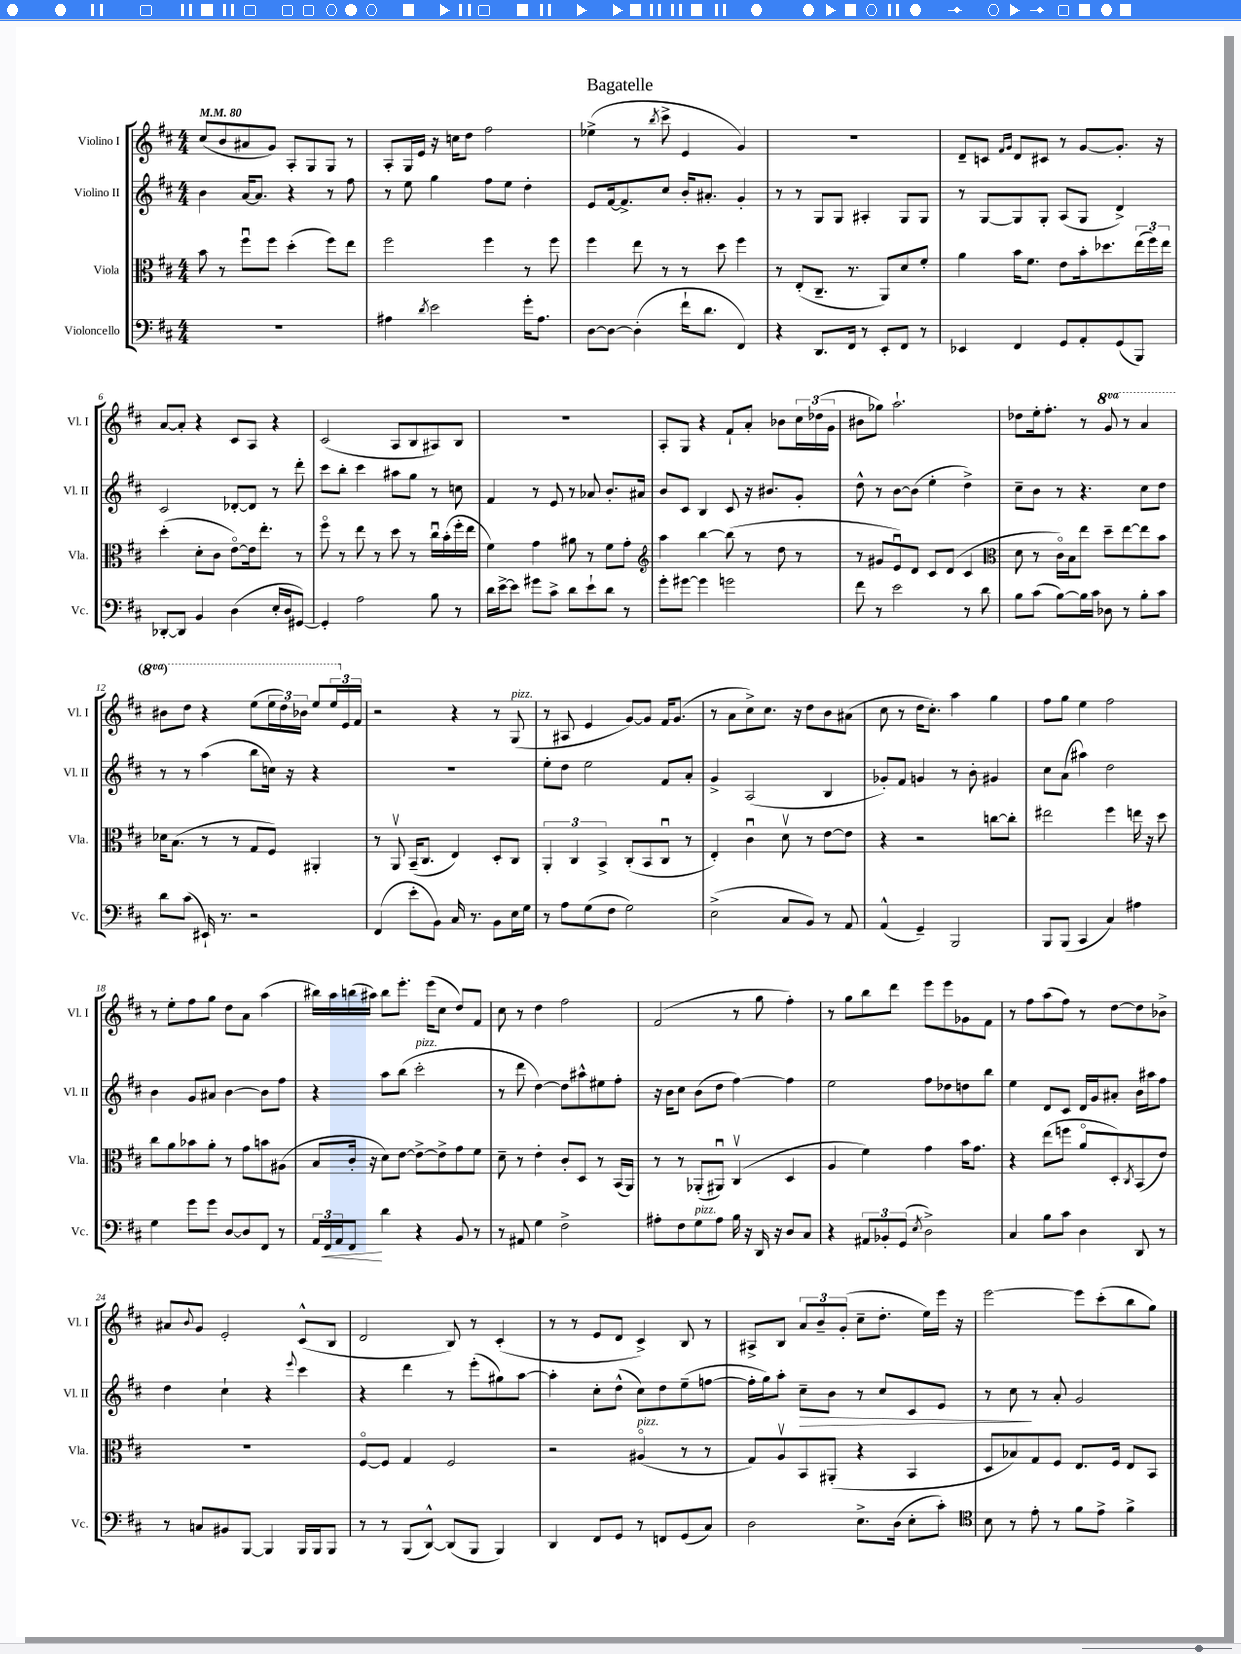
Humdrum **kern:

**kern	**dynam	**kern	**kern	**dynam	**kern
*part4	*part4	*part3	*part2	*part2	*part1
*staff4	*staff4	*staff3	*staff2	*staff2	*staff1
*I"Violoncello	*	*I"Viola	*I"Violino II	*	*I"Violino I
*I'Vc.	*	*I'Vla.	*I'Vl. II	*	*I'Vl. I
*clefF4	*	*clefC3	*clefG2	*	*clefG2
*k[f#c#]	*	*k[f#c#]	*k[f#c#]	*	*k[f#c#]
*M4/4	*	*M4/4	*M4/4	*	*M4/4
*MM80	*	*MM80	*MM80	*	*MM80
=1	=1	=1	=1	=1	=1
1r	.	8b\	4b\	.	(8cc#/L
.	.	8r	.	.	8b/
.	.	8ff#u\L	[16a/KL	.	8a#X/
.	.	.	8.a/J]	.	.
.	.	8ff#\J	.	.	8g/J)
.	.	(4dd'\	4r	.	8A'/L
.	.	.	.	.	8G/
.	.	8ff#\L)	8r	.	8G/J
.	.	8ee\J	8ff#\	.	8r
=2	=2	=2	=2	=2	=2
4A#X\	.	2ff#\	8r	.	8A'/L
.	.	.	8ee\	.	16G/L
.	.	.	.	.	16e/JJ
8qd/	.	.	.	.	.
2e\	.	.	4gg\	.	16r
.	.	.	.	.	16ccn\KL
.	.	.	.	.	8dd\J
.	.	4ff#\	8ff#\L	.	2ff#\
.	.	.	8ee\J	.	.
16g'\KL	.	8r	4dd'\	.	.
8.A#\J	.	.	.	.	.
.	.	8ff#\	.	.	.
=3	=3	=3	=3	=3	=3
[8D\L	.	4ff#\	8e/L	.	(4ee-X^\
8D\J_	.	.	[16f#/k	.	.
.	.	.	8.f#^/]	.	.
(4D'\]	.	8ee\	.	.	8r
.	.	.	.	.	8qbb/
.	.	8r	8cc#/J	.	8ccc#^\
16f#`\KL	.	8r	16b'/KL	.	4e/
8.d\J	.	.	8.a#X'/J	.	.
.	.	8dd\	.	.	.
4FF#/)	.	4ff#\	4g'/	.	4g/)
=4	=4	=4	=4	=4	=4
4r	.	8r	8r	.	1r
.	.	(8E'/L	8r	.	.
8.DD/L	.	8.C#~/J	8G/L	.	.
.	.	.	8G/J	.	.
16FF#/Jk	.	8.r	.	.	.
8r	.	.	4A#X'/	.	.
8EE'/L	.	8AA/L)	.	.	.
8FF#/J	.	8d/	8G/L	.	.
8r	.	8f#'/J	8G/J	.	.
=5	=5	=5	=5	=5	=5
4EE-X/	.	4a\	8r	.	8d~/L
.	.	.	[8G/L	.	8cn/J
.	.	.	.	.	16qqf#/LL
.	.	.	.	.	16qqg/JJ
4FF#/	.	16b\KL	8G/]	.	8d/L
.	.	8.f#\J	.	.	.
.	.	.	8G'/J	.	8c#X/J
8GG/L	.	8e\L	(8A/L	.	8r
8AA'/	.	16b'\k	8G/J	.	[8g/L
.	.	8.dd-X\	.	.	.
(8GG/	.	.	4d^/)	.	8.g'/J]
8BBB/J)	.	(24ee\L	.	.	.
.	.	24ff#\)	.	.	.
.	.	.	.	.	16r
.	.	24ee\JJ	.	.	.
!!LO:LB:g=z
=6	=6	=6	=6	=6	=6
[8DD-X'/L	.	(4dd'\	2c#/	.	[8a/L
8DD-/J]	.	.	.	.	8a'/J]
4BB/	.	8d'\L	.	.	4r
.	.	8c#\J	.	.	.
(4D\	.	[8e\L)	[8d-X'/L	.	8c#/L
.	.	16e\k]	8d-/J]	.	8A/J
.	.	8.ee'\J	.	.	.
16E'/LL	.	.	8r	.	4r
16D/J	.	.	.	.	.
[8GG#X/J)	.	8r	8ddd'\	.	.
=7	=7	=7	=7	=7	=7
4GG#'/]	.	8ff#\	8ccc#\L	.	(2c#/
.	.	8r	8bb'\J	.	.
2A\	.	8ee\	4ccc#\	.	.
.	.	8r	.	.	.
.	.	8dd\	8aa#X\L	.	8A/L
.	.	8r	8gg\J	.	8B/
8B\	.	16cc#u\LL	8r	.	8A#X/)
.	.	(16b'\	.	.	.
8r	.	16ff#'\	8ccn\	.	8B/J
.	.	16ee\JJ	.	.	.
=8	=8	=8	=8	=8	=8
16d\LL	.	4f#\)	4f#/	.	1r
[16e^\J	.	.	.	.	.
8e\J]	.	.	.	.	.
8g#X\L	.	4g\	8r	.	.
8c#^\J	.	.	8e/	.	.
8d\L	.	8a#X\	8r	.	.
8e`\	.	8r	8a-X/	.	.
8d\J	.	8f#\L	8.b'/L	.	.
8r	.	8g'\J	.	.	.
.	.	.	16a#X/Jk	.	.
=9	=9	=9	=9	=9	=9
*	*	*clefG2	*	*	*
8g'\L	.	4aa\	8b/L	.	8A'/L
[8g#X\J	.	.	8c#/J	.	8G/J
4g#\]	.	[4bb\	4B/	.	4r
2gn\	.	(8bb\]	8c#/	.	8f#`/L
.	.	8r	16r	.	8a'/J
.	.	.	8.b#X/L	.	.
.	.	8dd\	.	.	8b-X\L
.	.	8r	8g'/J	.	24cc#\L
.	.	.	.	.	(24dd-X\
.	.	.	.	.	24g\JJ
=10	=10	=10	=10	=10	=10
8f#\	.	8r	8dd^^\	.	8b#X\L
8r	.	8g#X/L	8r	.	8gg-X\J)
2e\	.	8eu/)	[8b\L	.	2.aa`\
.	.	8d/J	(8b\J]	.	.
.	.	8c#/L	4ee'\	.	.
.	.	(8d/J	.	.	.
8r	.	4c#/	4dd^\)	.	.
8d\	.	.	.	.	.
=11	=11	=11	=11	=11	=11
*	*	*clefC3	*	*	*
8B\L	.	8d\	8cc#~\L	.	8dd-X\L
(8c#\J	.	8r	8b\J	.	16ee'\k
.	.	.	.	.	8.ff#'\J
[8B\L)	.	16c#\LL)	8r	.	.
.	.	16B\J	.	.	.
16B\L]	.	8ee\J	4.r	.	8r
16c#\JJ	.	.	.	.	.
*	*	*	*	*	*8va
8D-X\	.	8dd~\L	.	.	8gg/
8r	.	[8ee\	.	.	8r
8B'\L	.	8ee\]	8cc#\L	.	4aa/
8c#\J	.	8b\J	8dd\J	.	.
!!LO:LB:g=z
=12	=12	=12	=12	=12	=12
8d\L	.	16d-X\KL	8r	.	8bb#X\L
.	.	(8.B\J	.	.	.
(8c#\J	.	.	8r	.	8ddd\J
16EE#X`/)	.	8r	(4aa\	.	4r
8.r	.	.	.	.	.
.	.	8r	.	.	.
2r	.	8G/L	8bb\L	.	(8eee\L
.	.	8F#/J)	16ccn\Jk)	.	24eee\L
.	.	.	.	.	24ddd\)
.	.	.	16r	.	.
.	.	.	.	.	24bb-X\JJ
.	.	4AA#X'/	4r	.	8eee/L
.	.	.	.	.	24eee/L
*	*	*	*	*	*X8va
.	.	.	.	.	24e/
.	.	.	.	.	24f#/JJ
=13	=13	=13	=13	=13	=13
(4FF#/	.	8r	1r	.	2r
.	.	8AAv/	.	.	.
8e'\L	.	(16BB~/KL	.	.	.
.	.	8.C#/J	.	.	.
8BB\J)	.	.	.	.	.
16C#/	.	4E/)	.	.	4r
8.r	.	.	.	.	.
8BB\L	.	8D'/L	.	.	8r
!	!	!	!	!	!LO:TX:a:i:t=pizz.
16E\L	.	8C#/J	.	.	(8G/
16G\JJ	.	.	.	.	.
=14	=14	=14	=14	=14	=14
8r	.	6AA'/	8ee'\L	.	8r
8A\L	.	.	8dd\J	.	8A#X/
.	.	6C#/	.	.	.
(8G\	.	.	2ee\	.	4e/
.	.	6BB^/	.	.	.
8F#\J	.	.	.	.	.
2G\)	.	(8C#'/L	.	.	[8g/L)
.	.	8BB/	.	.	8g/J]
.	.	8C#u/J	8f#/L	.	16f#/KL
.	.	.	.	.	(8.g/J
.	.	8r	8a'/J	.	.
=15	=15	=15	=15	=15	=15
(2E^\	.	4E'/)	4g^/	.	8r
.	.	.	.	.	8a\L
.	.	4c#u\	(2A/	.	8cc#^\)
.	.	.	.	.	8.cc#\J
8C#/L	.	8dv\	.	.	.
.	.	.	.	.	16r
8BB/J)	.	8r	.	.	8dd\L
8r	.	[8e\L	4B/	.	8b\
8AA/	.	8e\J]	.	.	(8a#X\J
=16	=16	=16	=16	=16	=16
(4AA^^/	.	4r	8g-X'/L)	.	8cc#\
.	.	.	8f#/J	.	8r
4GG~/)	.	2r	4gn/	.	16dd\KL
.	.	.	.	.	8.cc#'\J)
2BBB/	.	.	8r	.	4aa\
.	.	.	8b'\	.	.
.	.	[8ccn\L	4g#X/	.	4gg\
.	.	8cc'\J]	.	.	.
=17	=17	=17	=17	=17	=17
8BBB/L	.	2ee#X\	8cc#\L	.	8ff#\L
(8BBB/J	.	.	(8a\J	.	8gg\J
4CC#/	.	.	4aa#X\)	.	4ee\
4C#/)	.	4ff#\	2dd\	.	2ff#\
4A#X\	.	16een\	.	.	.
.	.	16r	.	.	.
.	.	8dd\	.	.	.
!!LO:LB:g=z
=18	=18	=18	=18	=18	=18
4G\	.	8cc#\L	4b\	.	8r
.	.	8a\	.	.	8ee'\L
8g\L	.	8b-X\	8g/L	.	8ff#\
8g\J	.	8a'\J	8a#X/J	.	8gg\J
[8D/L	.	8r	[4b\	.	8dd\L
8D/]	.	8g\L	.	.	8a\J
8FF#/J	.	8bn\	8b\L]	.	(4aa\
8r	.	(8A#X\J	8ff#\J	.	.
=19	=19	=19	=19	=19	=19
24AA/LL	.	8B/L	4r	.	16bb#X\LL)
!	!LO:HP:b	!	!	!	!
24FF#/	<	.	.	.	.
.	.	.	.	.	16aa\
24AA/J	.	.	.	.	.
8FF#/J	.	16c#'/Jk	.	.	(16bbn\
.	.	16r	.	.	16aa#X\JJ)
4d\	[	8d\L)	8aa\L	.	8bb\L
.	.	[8e\J	(8bb\J	.	8.eee'\J
!	!	!	!LO:TX:a:i:t=pizz.	!	!
4r	.	8e^\L_	2ccc#'\	.	.
.	.	.	.	.	(16eee\KL
.	.	8e^\]	.	.	8cc#\J
8BB/	.	8g\	.	.	8dd/L)
8r	.	8f#\J	.	.	8f#/J
=20	=20	=20	=20	=20	=20
8r	.	8d~\	8r	.	8cc#\
8AA#X/	.	8r	8ddd\	.	8r
4G\	.	4e'\	[4dd\)	.	4dd\
2F#^\	.	8c#'/L	8dd\L]	.	2ff#\
.	.	8D/J	8aa#X^^\	.	.
.	.	8r	8ee#X\	.	.
.	.	(16BB/LL	8ff#'\J	.	.
.	.	16AA/JJ)	.	.	.
=21	=21	=21	=21	=21	=21
8A#X'\L	.	8r	16r	.	(2f#/
.	.	.	16b\KL	.	.
8F#\	.	8r	8cc#\J	.	.
!LO:TX:a:i:t=pizz.	!	!	!	!	!
8G\	.	(8AA-X'/L	(8b\L	.	.
8A#\J	.	8AA#Xu/J)	8dd\J	.	.
16B\	.	(4C#v/	[4ff#\)	.	8r
16r	.	.	.	.	.
16DD/	.	.	.	.	8gg\
16r	.	.	.	.	.
8D/L	.	4D/	4ff#\]	.	4ff#'\)
8C#/J	.	.	.	.	.
=22	=22	=22	=22	=22	=22
4r	.	4A/	2ee\	.	8r
.	.	.	.	.	8gg\L
12AA#X/L	.	4f#\)	.	.	8bb\
12BB-X'/	.	.	.	.	.
.	.	.	.	.	8ddd\J
(12GG/J	.	.	.	.	.
8qE/	.	.	.	.	.
2D^\)	.	4g\	8ff#\L	.	8eee\L
.	.	.	8dd-X\	.	8eee\
.	.	16b\KL	8ddn\	.	8g-X\
.	.	8.g\J	.	.	.
.	.	.	8bb\J	.	8f#\J
=23	=23	=23	=23	=23	=23
4C#/	.	4r	4ee\	.	8r
.	.	.	.	.	8ff#\L
8B\L	.	(8ee\L	8d/L	.	(8aa\
8c#\J	.	8ffn\J	8c#/J	.	8ff#\J)
4D\	.	8a/L	16d/LL	.	8r
.	.	.	16g/J	.	.
.	.	8D'/)	8a#X'/J	.	[8dd\L
.	.	8qC#/	.	.	.
8DD/	.	(8BB/	16b\LL	.	8dd\]
.	.	.	16aa#X\J	.	.
8r	.	8e/J)	8ff#\J	.	8b-X^\J
!!LO:LB:g=z
=24	=24	=24	=24	=24	=24
8r	.	1r	4dd\	.	8a#X/L
.	.	.	.	.	8qqb/
8Cn/L	.	.	.	.	8g/J
8BB#X/	.	.	4cc#`\	.	2e'/
[8BBB/J	.	.	.	.	.
4BBB/]	.	.	4r	.	.
.	.	.	8qqeee/	.	.
16BBB/LL	.	.	4ccc#\	.	(8c#^^/L
16BBB/J	.	.	.	.	.
8BBB/J	.	.	.	.	8B/J
=25	=25	=25	=25	=25	=25
8r	.	[8F#/L	4r	.	2d/
8r	.	8F#/J]	.	.	.
(8BBB/L	.	4G/	4ddd\	.	.
[8DD^^/J)	.	.	.	.	.
(8DD/L]	.	2F#/	8r	.	8B/)
8BBB/J	.	.	(8eee'\L	.	8r
4BBB/)	.	.	8gg#X\)	.	(4c#'/
.	.	.	[8aa\J	.	.
=26	=26	=26	=26	=26	=26
4DD/	.	2r	4aa'\]	.	8r
.	.	.	.	.	8r
8FF#/L	.	.	8cc#'\L	.	8e/L
8GG/J	.	.	(8dd^^\J	.	8d/J
!	!	!LO:TX:a:i:t=pizz.	!	!	!
8r	.	(4A#X/	8cc#\L)	.	4c#^/)
8FFn/L	.	.	8dd\	.	.
(8GG/	.	8r	(8ee~\	.	8B/
8C#/J)	.	8r	[8ffn\J	.	8r
=27	=27	=27	=27	=27	=27
2D\	.	8G/L)	16ff'\LL]	.	8A#X^/L
.	.	.	16gg\J)	.	.
.	.	8Av/	8aa'\J	.	8B/J
!	!	!	!	!LO:HP:b	!
.	.	8BB/	8cc#~\L	>	12a/L
.	.	.	.	.	12b~/
.	.	(8AA#X'/J	8b\J	.	.
.	.	.	.	.	(12g'/J
8.E^\L	.	4r	8r	.	8cc#~\L
.	.	.	8cc#/L	.	8.dd'\J
(16D\Jk	.	.	.	.	.
8E'\L	.	4BB/	8c#/	.	.
.	.	.	.	.	16ee\LL)
8c#'\J)	.	.	8e/J	.	16eee\JJ
.	.	.	.	.	16r
=28	=28	=28	=28	=28	=28
*clefC4	*	*	*	*	*
8B\	.	8D/L	8r	.	[2eee\
8r	.	8B-X/)	8cc#\	.	.
8e'\	.	8G/	8r	]	.
8r	.	8F#/J	8a'/	.	.
8f#\L	.	8.E/L	2g/	.	8eee\L]
8e^\J	.	.	.	.	(8ccc#'\
.	.	16F#/Jk	.	.	.
4f#^\	.	8E/L	.	.	8bb\
.	.	8BB/J	.	.	8gg\J)
==	==	==	==	==	==
*-	*-	*-	*-	*-	*-
